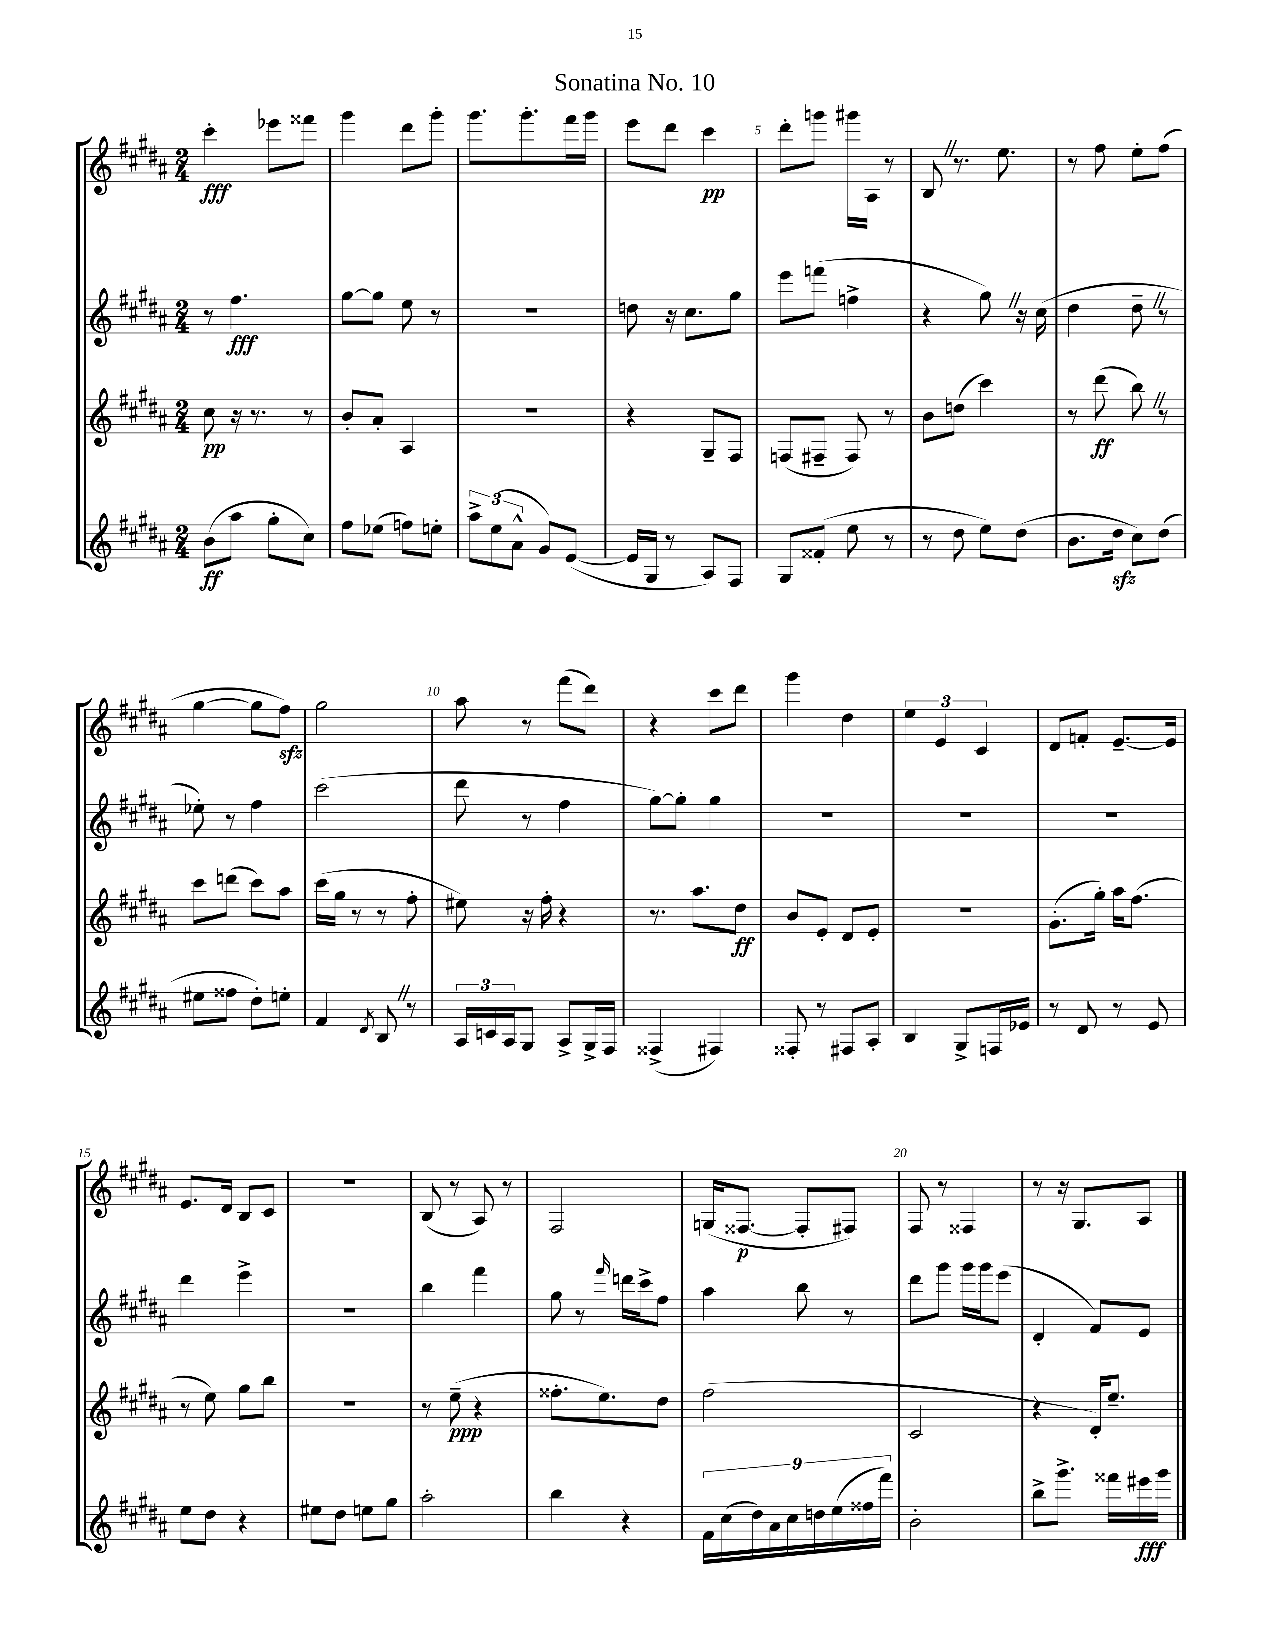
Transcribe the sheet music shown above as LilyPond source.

\header { title = "Sonatina No. 10" }
<<
\new StaffGroup <<
\new Staff = "s0" {
    \clef treble \key b \major \numericTimeSignature \time 2/4
    cis'''4-.\fff ees'''8 fisis'''8 |
    gis'''4 dis'''8 gis'''8-. |
    gis'''8. gis'''8.-. fis'''16 gis'''16 |
    e'''8 dis'''8 cis'''4\pp |
    dis'''8-. g'''8 gis'''16 ais16 r8 |
    b8 \once \override BreathingSign.text = \markup { \musicglyph "scripts.caesura.straight" } \breathe r8. e''8. |
    r8 fis''8 e''8-. fis''8( |
    gis''4~ gis''8 fis''8\sfz) |
    gis''2 |
    ais''8 r8 fis'''8( dis'''8) |
    r4 cis'''8 dis'''8 |
    gis'''4 dis''4 |
    \tuplet 3/2 { e''4 e'4 cis'4 } |
    dis'8 f'8-. e'8.~-- e'16 |
    e'8. dis'16 b8 cis'8 |
    R2 |
    b8( r8 ais8) r8 |
    fis2 |
    g16( fisis8.~\p fisis8-. fis8) |
    fis8 r8 fisis4 |
    r8 r16 gis8. ais8 \bar "|." |
}
\new Staff = "s1" {
    \clef treble \key b \major \numericTimeSignature \time 2/4
    r8 fis''4.\fff |
    gis''8~ gis''8 e''8 r8 |
    R2 |
    d''8 r16 cis''8. gis''8 |
    e'''8 f'''8( f''4-> |
    r4 gis''8) \once \override BreathingSign.text = \markup { \musicglyph "scripts.caesura.straight" } \breathe r16 cis''16( |
    dis''4 dis''8-- \once \override BreathingSign.text = \markup { \musicglyph "scripts.caesura.straight" } \breathe r8 |
    ees''8-.) r8 fis''4 |
    cis'''2( |
    dis'''8 r8 fis''4 |
    gis''8~) gis''8-. gis''4 |
    R2 |
    R2 |
    r2 |
    dis'''4 e'''4-> |
    R2 |
    b''4 fis'''4 |
    gis''8 r8 \grace { fis'''16 } d'''16 cis'''16-> fis''8 |
    ais''4 b''8 r8 |
    dis'''8 gis'''8 gis'''16 gis'''16 e'''8( |
    dis'4-. fis'8) e'8 \bar "|." |
}
\new Staff = "s2" {
    \clef treble \key b \major \numericTimeSignature \time 2/4
    cis''8\pp r16 r8. r8 |
    b'8-. ais'8-. ais4 |
    R2 |
    r4 gis8-- fis8 |
    f8( fis8-- fis8) r8 |
    b'8 d''8( cis'''4) |
    r8 dis'''8\ff( b''8) \once \override BreathingSign.text = \markup { \musicglyph "scripts.caesura.straight" } \breathe r8 |
    cis'''8 d'''8( cis'''8) ais''8 |
    cis'''16( gis''16 r8 r8 fis''8-. |
    eis''8) r16 fis''16-. r4 |
    r8. ais''8. dis''8\ff |
    b'8 e'8-. dis'8 e'8-. |
    r2 |
    gis'8.-.( gis''16-.) ais''16 fis''8.( |
    r8 e''8) gis''8 b''8 |
    r2 |
    r8 e''8--\ppp( r4 |
    fisis''8.-. e''8.) dis''8 |
    fis''2( |
    cis'2 |
    r4 dis'16-.) e''8.-- \bar "|." |
}
\new Staff = "s3" {
    \clef treble \key b \major \numericTimeSignature \time 2/4
    b'8\ff( ais''8 gis''8-. cis''8) |
    fis''8 ees''8( f''8) e''8-. |
    \tuplet 3/2 { ais''8-> e''8( ais'8-^ } gis'8) e'8~( |
    e'16 gis16 r8 ais8) fis8 |
    gis8 fisis'8-.( e''8 r8 |
    r8 dis''8 e''8) dis''8( |
    b'8. dis''16\sfz cis''8) dis''8( |
    eis''8 fisis''8 dis''8-.) e''8-. |
    fis'4 \acciaccatura { dis'8 } b8 \once \override BreathingSign.text = \markup { \musicglyph "scripts.caesura.straight" } \breathe r8 |
    \tuplet 3/2 { ais16 c'16 ais16 } gis8 ais8-> gis16-> fis16 |
    fisis4->( fis4) |
    fisis8-. r8 fis8 ais8-. |
    b4 gis8-> f16 ees'16 |
    r8 dis'8 r8 e'8 |
    e''8 dis''8 r4 |
    eis''8 dis''8 e''8 gis''8 |
    ais''2-. |
    b''4 r4 |
    \tuplet 9/8 { fis'16 cis''16( dis''16) ais'16 cis''16 d''16 e''16( fisis''16 fis'''16) } |
    b'2-. |
    b''8-> gis'''8.-> fisis'''16 eis'''16\fff gis'''16 \bar "|." |
}
>>
>>
\layout { \context { \Score \override BarNumber.break-visibility = ##(#f #t #t) barNumberVisibility = #(every-nth-bar-number-visible 5) } }
